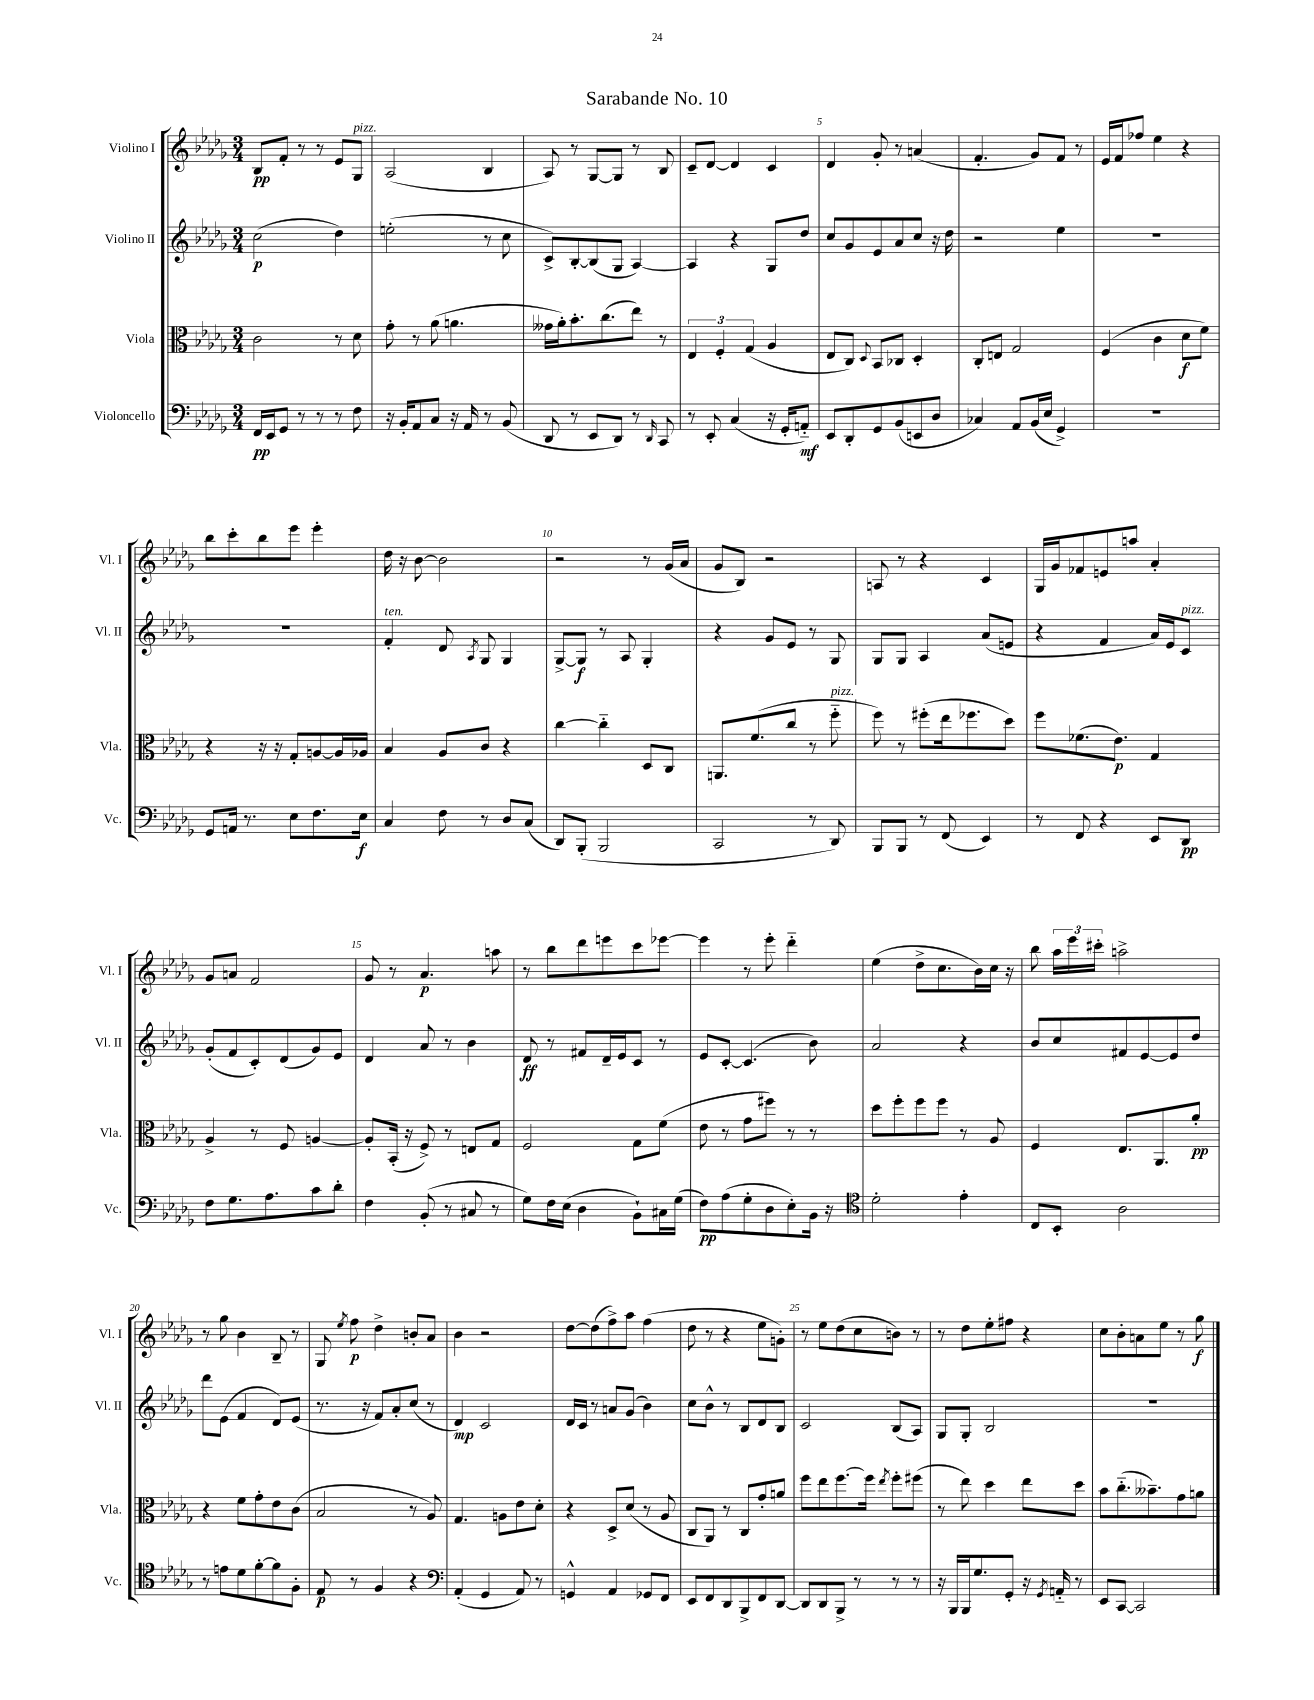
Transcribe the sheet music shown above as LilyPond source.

\header { title = "Sarabande No. 10" }
<<
\new StaffGroup <<
\new Staff = "s0" \with { instrumentName = "Violino I" shortInstrumentName = "Vl. I" } {
    \clef treble \key des \major \numericTimeSignature \time 3/4
    \autoBeamOff bes8[\pp f'8]-. r8 r8 ees'8[ ges8]^\markup { \italic "pizz." } |
    aes2( bes4 |
    aes8) r8 ges8[~ ges8] r8 bes8 |
    c'8[-- des'8]~ des'4 c'4 |
    des'4 ges'8-. r8 a'4( |
    f'4.-. ges'8[) f'8] r8 |
    ees'16[ f'16 fes''8] ees''4 r4 |
    bes''8[ c'''8-. bes''8 ees'''8] ees'''4-. |
    des''16 r16 bes'8~ bes'2 |
    r2 r8 ges'16[( aes'16] |
    ges'8[ bes8]) r2 |
    a8 r8 r4 c'4 |
    ges16[ ges'16 fes'8 e'8 a''8] aes'4-. |
    ges'8[ a'8] f'2 |
    ges'8 r8 aes'4.\p a''8 |
    r8 bes''8[ des'''8 e'''8 c'''8 ees'''8]~ |
    ees'''4 r8 ees'''8-. des'''4-_ |
    ees''4( des''8[-> c''8. bes'16) c''16] r16 |
    bes''8 \tuplet 3/2 { aes''16[ ees'''16 cis'''16]-. } a''2-> |
    r8 ges''8 bes'4 bes8-- r8 |
    ges8 \acciaccatura { ees''8 } f''8\p des''4-> b'8[-. aes'8] |
    bes'4 r2 |
    des''8[~ des''8( f''8->) aes''8] f''4( |
    des''8 r8 r4 ees''8[ g'8]-.) |
    r8 ees''8[ des''8( c''8 b'8]) r8 |
    r8 des''8[ ees''8-. fis''8] r4 |
    c''8[ bes'8-. a'8 ees''8] r8 ges''8\f \bar "|." |
}
\new Staff = "s1" \with { instrumentName = "Violino II" shortInstrumentName = "Vl. II" } {
    \clef treble \key des \major \numericTimeSignature \time 3/4
    \autoBeamOff c''2\p( des''4) |
    e''2-.( r8 c''8 |
    c'8[->) bes8~-. bes8( ges8] aes4~) |
    aes4 r4 ges8[ des''8] |
    c''8[ ges'8 ees'8 aes'8 c''8] r16 des''16 |
    r2 ees''4 |
    R2. |
    R2. |
    f'4-.^\markup { \italic "ten." } des'8 \acciaccatura { aes8 } ges8 ges4 |
    ges8[~-> ges8]\f r8 aes8 ges4-. |
    r4 ges'8[ ees'8] r8 ges8 |
    ges8[ ges8] aes4 aes'8[( e'8] |
    r4 f'4 aes'16[) ees'16 c'8]^\markup { \italic "pizz." } |
    ges'8[-.( f'8 c'8-.) des'8( ges'8) ees'8] |
    des'4 aes'8 r8 bes'4 |
    des'8\ff r8 fis'8[ des'16-- ees'16 c'8] r8 |
    ees'8[ c'8]~-. c'4.( bes'8) |
    aes'2 r4 |
    bes'8[ c''8 fis'8 ees'8~ ees'8 des''8] |
    des'''8[ ees'8]( f'4 des'8[) ees'8]( |
    r8. r16 f'8[) aes'8-. c''8]( r8 |
    des'4\mp) c'2 |
    des'16[ c'16] r8 a'8[ ges'8]( bes'4) |
    c''8[ bes'8]-^ r8 bes8[ des'8 bes8] |
    c'2 bes8[( aes8]) |
    ges8[ ges8]-. bes2 |
    R2. \bar "|." |
}
\new Staff = "s2" \with { instrumentName = "Viola" shortInstrumentName = "Vla." } {
    \clef alto \key des \major \numericTimeSignature \time 3/4
    \autoBeamOff c'2 r8 des'8 |
    ges'8-. r8 aes'8( a'4. |
    geses'16[ aes'16-.) bes'8.-. c''8.( ees''8]) r8 |
    \tuplet 3/2 { ees4 f4-. ges4( } aes4 |
    ees8[ c8]) \appoggiatura { des8 } bes,8[ ces8] des4-. |
    c8[-. e8] ges2 |
    f4( c'4 des'8[\f f'8]) |
    r4 r16 r16 ges8[-. a8~ a16 aes16] |
    bes4 aes8[ c'8] r4 |
    c''4~ c''4-_ des8[ c8] |
    a,8.[ f'8.( c''8] r8 f''8-_^\markup { \italic "pizz." } |
    f''8) r8 fis''8[-.( ees''16 fes''8. des''8]) |
    f''8[ fes'8.( ees'8.]\p) ges4 |
    aes4-> r8 f8 a4~ |
    a8[-. bes,16]-.( r16 f8->) r8 e8[ ges8] |
    f2 ges8[ f'8]( |
    ees'8 r8 ges'8[ fis''8]) r8 r8 |
    des''8[ f''8-. f''8 f''8] r8 aes8 |
    f4 ees8.[ aes,8. aes'8]-.\pp |
    r4 f'8[ ges'8-. ees'8 c'8]( |
    bes2 r8 aes8) |
    ges4. a8[ ees'8 des'8]-. |
    r4 des8[-> des'8]( r8 aes8 |
    c8[ aes,8]) r8 c8[ ges'8-. a'8] |
    f''8[ ees''8 f''8.~ f''16] \acciaccatura { ees''8 } f''8[-. fis''8]( |
    r8 ees''8) des''4 ees''8[ des''8] |
    bes'8[ c''8.-_( beses'8.--) ges'8 a'8] \bar "|." |
}
\new Staff = "s3" \with { instrumentName = "Violoncello" shortInstrumentName = "Vc." } {
    \clef bass \key des \major \numericTimeSignature \time 3/4
    \autoBeamOff f,16[\pp ees,16 ges,8] r8 r8 r8 f8 |
    r16 bes,16[-. aes,8 c8] r16 aes,16 r8 bes,8( |
    des,8 r8 ees,8[ des,8]) r8 \grace { des,16 } c,8 |
    r8 ees,8-. c4( r16 ges,16[-. a,8]-_\mf) |
    ees,8[ des,8-. ges,8 bes,8( e,8 des8] |
    ces4) aes,8[ bes,16( ees16] ges,4->) |
    R2. |
    ges,8[ a,16] r8. ees8[ f8. ees16]\f |
    c4 f8 r8 des8[ c8]( |
    des,8[) bes,,8]-.( bes,,2 |
    c,2 r8 des,8) |
    bes,,8[ bes,,8] r8 f,8( ees,4) |
    r8 f,8 r4 ees,8[ des,8]\pp |
    f8[ ges8. aes8. c'8 des'8]-. |
    f4 bes,8-.( r8 cis8 r8 |
    ges8[) f16 ees16]( des4 bes,8[-!) cis16 ges16]( |
    f8[\pp) aes8( ges8-. des8 ees8-.) bes,16] r16 |
    \clef tenor des'2-. ees'4-. |
    c8[ bes,8]-. aes2 |
    r8 e'8[ des'8 f'8~-. f'8 f8]-. |
    ees8\p r8 f4 r4 |
    \clef bass aes,4-.( ges,4 aes,8) r8 |
    g,4-^ aes,4 ges,8[ f,8] |
    ees,8[ f,8 des,8 bes,,8-> f,8 des,8]~ |
    des,8[ des,8 bes,,8]-> r8 r8 r8 |
    r16 bes,,16[ bes,,16 ges8. ges,8]-. r16 \acciaccatura { ges,8 } a,16-_ r8 |
    ees,8[ c,8]~ c,2 \bar "|." |
}
>>
>>
\layout { \context { \Score \override BarNumber.break-visibility = ##(#f #t #t) barNumberVisibility = #(every-nth-bar-number-visible 5) } }
